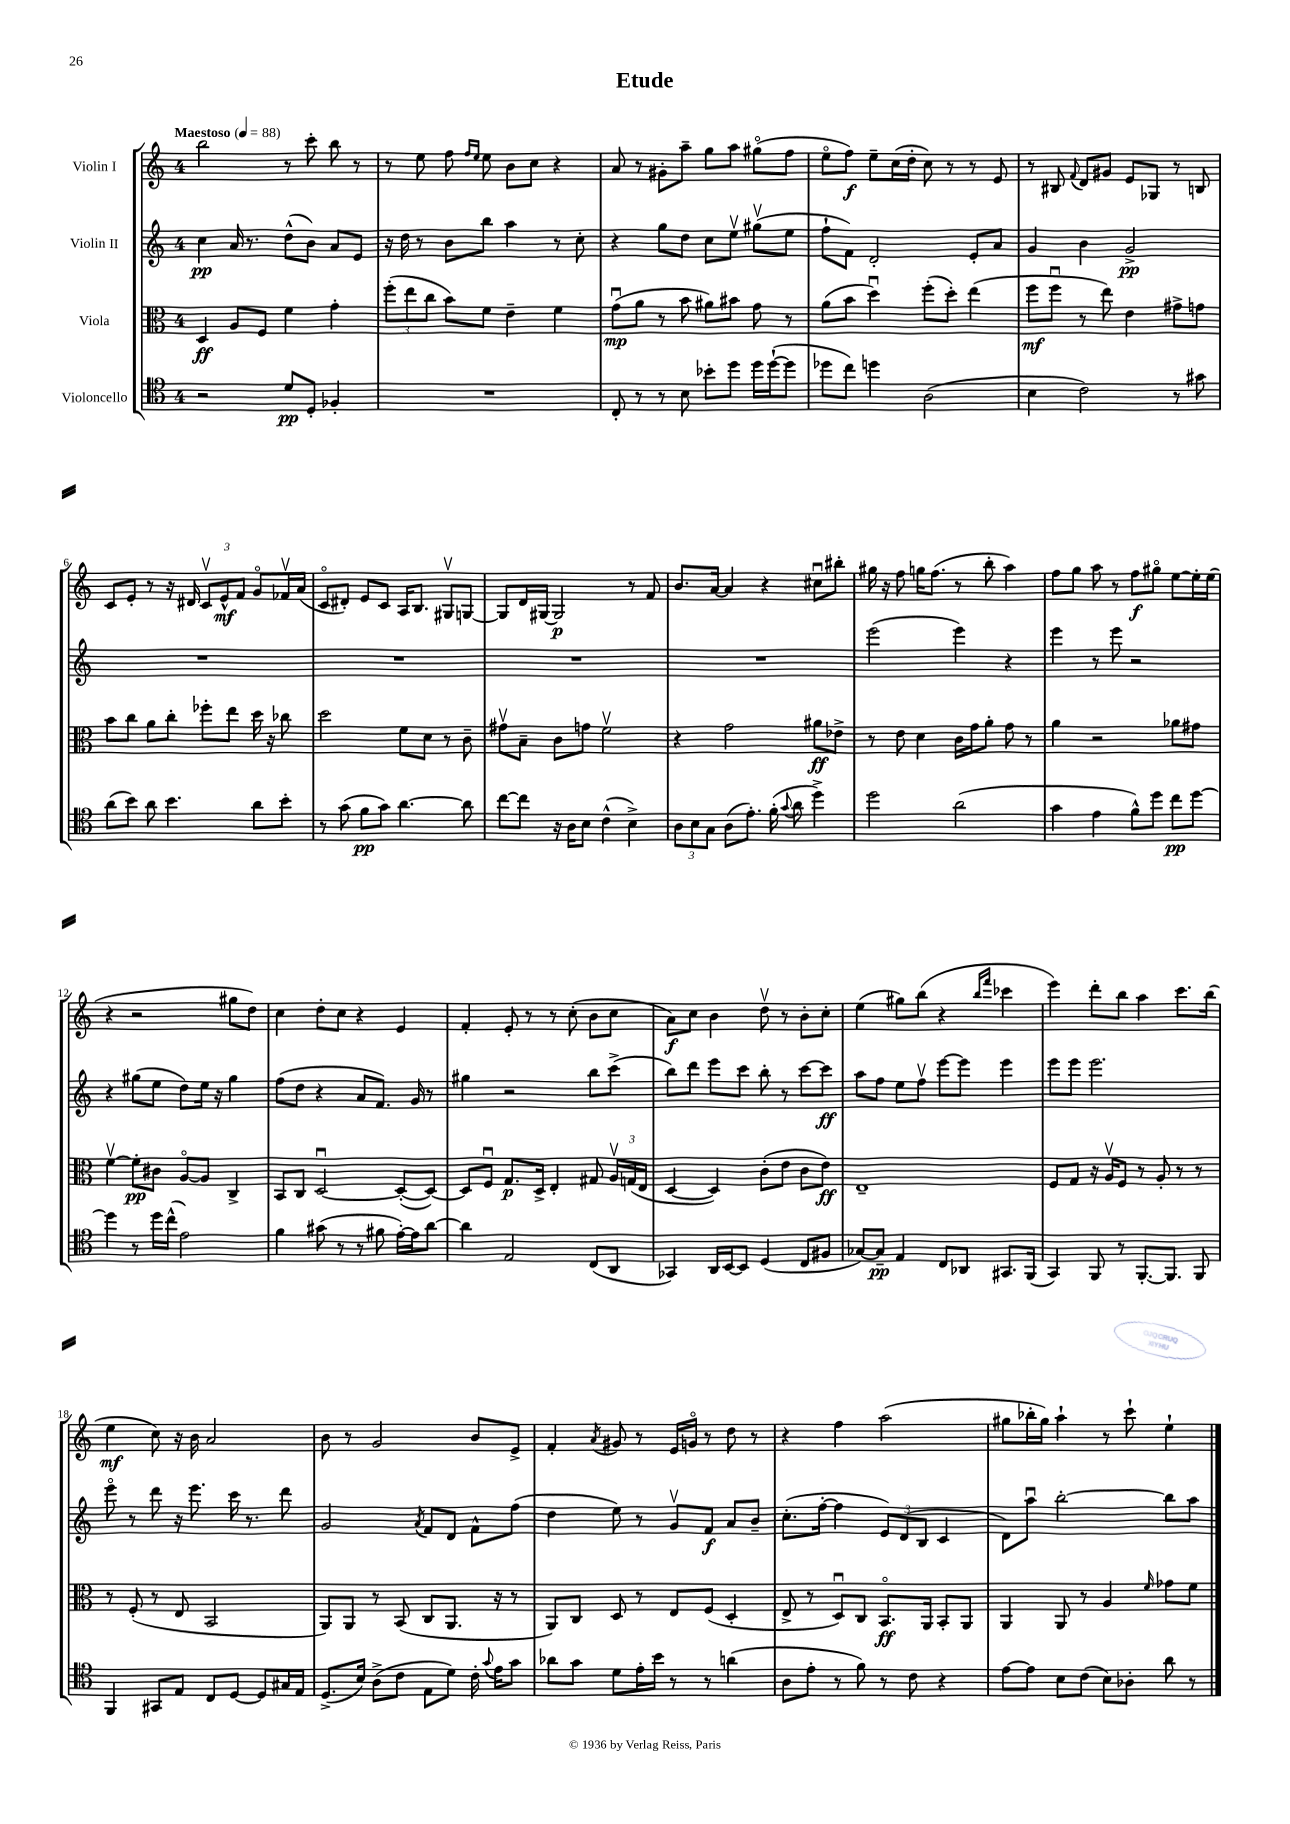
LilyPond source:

\header { title = "Etude" }
<<
\new StaffGroup <<
\new Staff = "s0" \with { instrumentName = "Violin I" } {
    \clef treble \key c \major \once \override Staff.TimeSignature.style = #'single-digit \time 4/4 \tempo "Maestoso" 4 = 88
    \autoBeamOff b''2 r8 c'''8-. b''8 r8 |
    r8 e''8 f''8 \grace { f''16[ e''16] } e''8 b'8[ c''8] r4 |
    a'8 r8 gis'8[-. a''8]-- g''8[ a''8] gis''8[\flageolet( f''8] |
    e''8[\flageolet f''8]\f) e''8[-- c''16( d''16]-. c''8) r8 r8 e'8 |
    r8 bis8 \appoggiatura { f'8 } d'8[ gis'8] e'8[ ges8] r8 b8 |
    c'8[ e'8]-. r8 r16 dis'16 \tuplet 3/2 { c'8[\upbow e'8-^\mf f'8] } g'8[\flageolet fes'16\upbow a'16]( |
    c'8[\flageolet dis'8]-.) e'8[ c'8] a16[ b8.] gis8[\upbow g8]~ |
    g8[ d'16 gis16]~ gis2\p r8 f'8 |
    b'8.[ a'16]~ a'4 r4 cis''8[\downbow bis''8]-. |
    gis''16 r16 f''8 g''16[ f''8.]( r8 b''8-. a''4) |
    f''8[ g''8] a''8 r8 f''8[\f gis''8]\flageolet e''8[~ e''16-. e''16]( |
    r4 r2 gis''8[ d''8]) |
    c''4 d''8[-. c''8] r4 e'4 |
    f'4-. e'8-. r8 r8 c''8-.( b'8[ c''8] |
    a'8[\f) c''8] b'4 d''8\upbow r8 b'8[-. c''8]-. |
    e''4( gis''8[) b''8]( r4 \grace { b''16[ f'''16] } ces'''4 |
    e'''4) d'''8[-. b''8] a''4 c'''8.[ b''16]( |
    e''4\mf c''8) r16 b'16 a'2 |
    b'8 r8 g'2 b'8[ e'8]-> |
    f'4-. \acciaccatura { a'8 } gis'8 r8 e'16[ g'16]\flageolet r8 d''8 r8 |
    r4 f''4 a''2( |
    gis''8[ bes''16-. gis''16]) a''4-! r8 c'''8-! e''4-! \bar "|." |
}
\new Staff = "s1" \with { instrumentName = "Violin II" } {
    \clef treble \key c \major \once \override Staff.TimeSignature.style = #'single-digit \time 4/4
    \autoBeamOff c''4\pp a'16 r8. d''8[-^( b'8]) a'8[ e'8] |
    r16 d''16 r8 b'8[ b''8] a''4 r8 c''8-. |
    r4 g''8[ d''8] c''8[ e''8]\upbow gis''8[\upbow( e''8] |
    f''8[-! f'8]) d'2-. e'8[-. a'8] |
    g'4 b'4 g'2->\pp |
    R1 |
    R1 |
    R1 |
    R1 |
    e'''2( e'''4) r4 |
    e'''4 r8 e'''8 r2 |
    r4 gis''8[( e''8] d''8[) e''16] r16 gis''4 |
    f''8[( d''8] r4 a'8[ f'8.]) g'16 r8 |
    gis''4 r2 b''8[ c'''8]->( |
    b''8[) d'''8] e'''8[ c'''8] b''8-. r8 c'''8[~ c'''8]\ff |
    a''8[ f''8] e''8[ f''8]\upbow e'''8[~ e'''8] e'''4 |
    e'''8[ e'''8] e'''2. |
    e'''8\flageolet r8 d'''8 r16 e'''8. c'''16 r8. d'''8 |
    g'2 \acciaccatura { a'8 } f'8[ d'8] f'8[-^ f''8]( |
    d''4 e''8) r8 g'8[\upbow f'8]\f a'8[ b'8]-- |
    c''8.[-.( f''16]~-. f''4 \tuplet 3/2 { e'8[) d'8( b8] } c'4 |
    d'8[) a''8]\downbow b''2~-. b''8[ a''8] \bar "|." |
}
\new Staff = "s2" \with { instrumentName = "Viola" } {
    \clef alto \key c \major \once \override Staff.TimeSignature.style = #'single-digit \time 4/4
    \autoBeamOff d4\ff a8[ f8] f'4 g'4-. |
    \tuplet 3/2 { f''8[-.( e''8 c''8] } b'8[) f'8] e'4-- f'4 |
    g'8[\downbow\mp( a'8] r8 b'8 ais'8[) bis'8] g'8 r8 |
    a'8[( b'8] d''4\downbow) f''8[-.( d''8]-.) e''4( |
    f''8[\mf f''8]\downbow r8 e''8) e'4 gis'8[-> g'8] |
    b'8[ c''8] a'8[ c''8]-. fes''8[-. e''8] d''16 r16 ces''8 |
    d''2 f'8[ d'8] r8 c'8-- |
    gis'8[\upbow b8]-- c'8[ g'8] f'2\upbow |
    r4 g'2 ais'8[\ff ees'8]-> |
    r8 e'8 d'4 c'16[ g'16 a'8]-. g'8 r8 |
    a'4 r2 aes'8[ gis'8] |
    f'4~\upbow f'8[-.\pp cis'8] a8[~\flageolet a8] c4-> |
    b,8[ c8] d2~\downbow d8[~-.( d8]~) |
    d8[ f8]\downbow g8.[\p d16]-> e4-. gis8 \tuplet 3/2 { a16[\upbow g16( e16] } |
    d4~ d4) c'8[-.( e'8] c'8[ e'8]\ff) |
    e1-- |
    f8[ g8] r16 a16[\upbow f8] r8 a8-. r8 r8 |
    r8 f8-.( r8 e8 b,2 |
    a,8[) a,8] r8 b,8( c8[ a,8.] r16 r8 |
    a,8[) c8] d8 r8 e8[ f8]( d4-. |
    e8-> r8 d8[\downbow) c8] b,8.[\flageolet\ff a,16] b,8[-. a,8] |
    a,4 a,8 r8 a4 \grace { f'16 } ges'8[ f'8] \bar "|." |
}
\new Staff = "s3" \with { instrumentName = "Violoncello" } {
    \clef tenor \key c \major \once \override Staff.TimeSignature.style = #'single-digit \time 4/4
    \autoBeamOff r2 d'8[\pp d8]-. fes4-. |
    R1 |
    c8-. r8 r8 b8 bes'8[-. d''8] d''16[ d''16~-!( d''8] |
    des''8[ c''8]) d''4 a2( |
    b4 c'2) r8 gis'8 |
    a'8[( b'8]) a'8 b'4. a'8[ b'8]-. |
    r8 g'8( f'8[\pp g'8]) a'4.~ a'8 |
    c''8[~ c''8] r16 a16[ b8] c'4-^( b4->) |
    \tuplet 3/2 { a8[ b8 g8] } a8[( e'8.]-.) f'16-.( \appoggiatura { g'8 } a'8 d''4->) |
    d''2 a'2( |
    g'4 e'4 f'8[-^) d''8] c''8[\pp d''8]~ |
    d''4 r8 d''16[ c''16]-^( e'2) |
    f'4 gis'8( r8 r8 fis'8 e'16[~-.) e'16 a'8]~ |
    a'4 e2 c8[( a,8] |
    ges,4) a,16[ b,16~ b,8] d4( c8[ fis8] |
    ges8[~) ges8]--\pp e4 c8[ aes,8] gis,8.[ f,16]( |
    g,4) f,8 r8 f,8.[~-. f,8.] f,8 |
    f,4 gis,8[ e8] c8[ d8]~ d8[ gis16 e16] |
    d8.[->( b16]) a8[->( c'8] e8[ d'8]) c'16-. \appoggiatura { g'8 } e'16[ g'8] |
    aes'8[ g'8] d'8[ e'16-. b'16] r8 r8 a'4( |
    a8[ e'8]-. r8 f'8) r8 c'8 r4 |
    e'8[~ e'8] b8[ c'8]( b8[) aes8]-. a'8 r8 \bar "|." |
}
>>
>>
